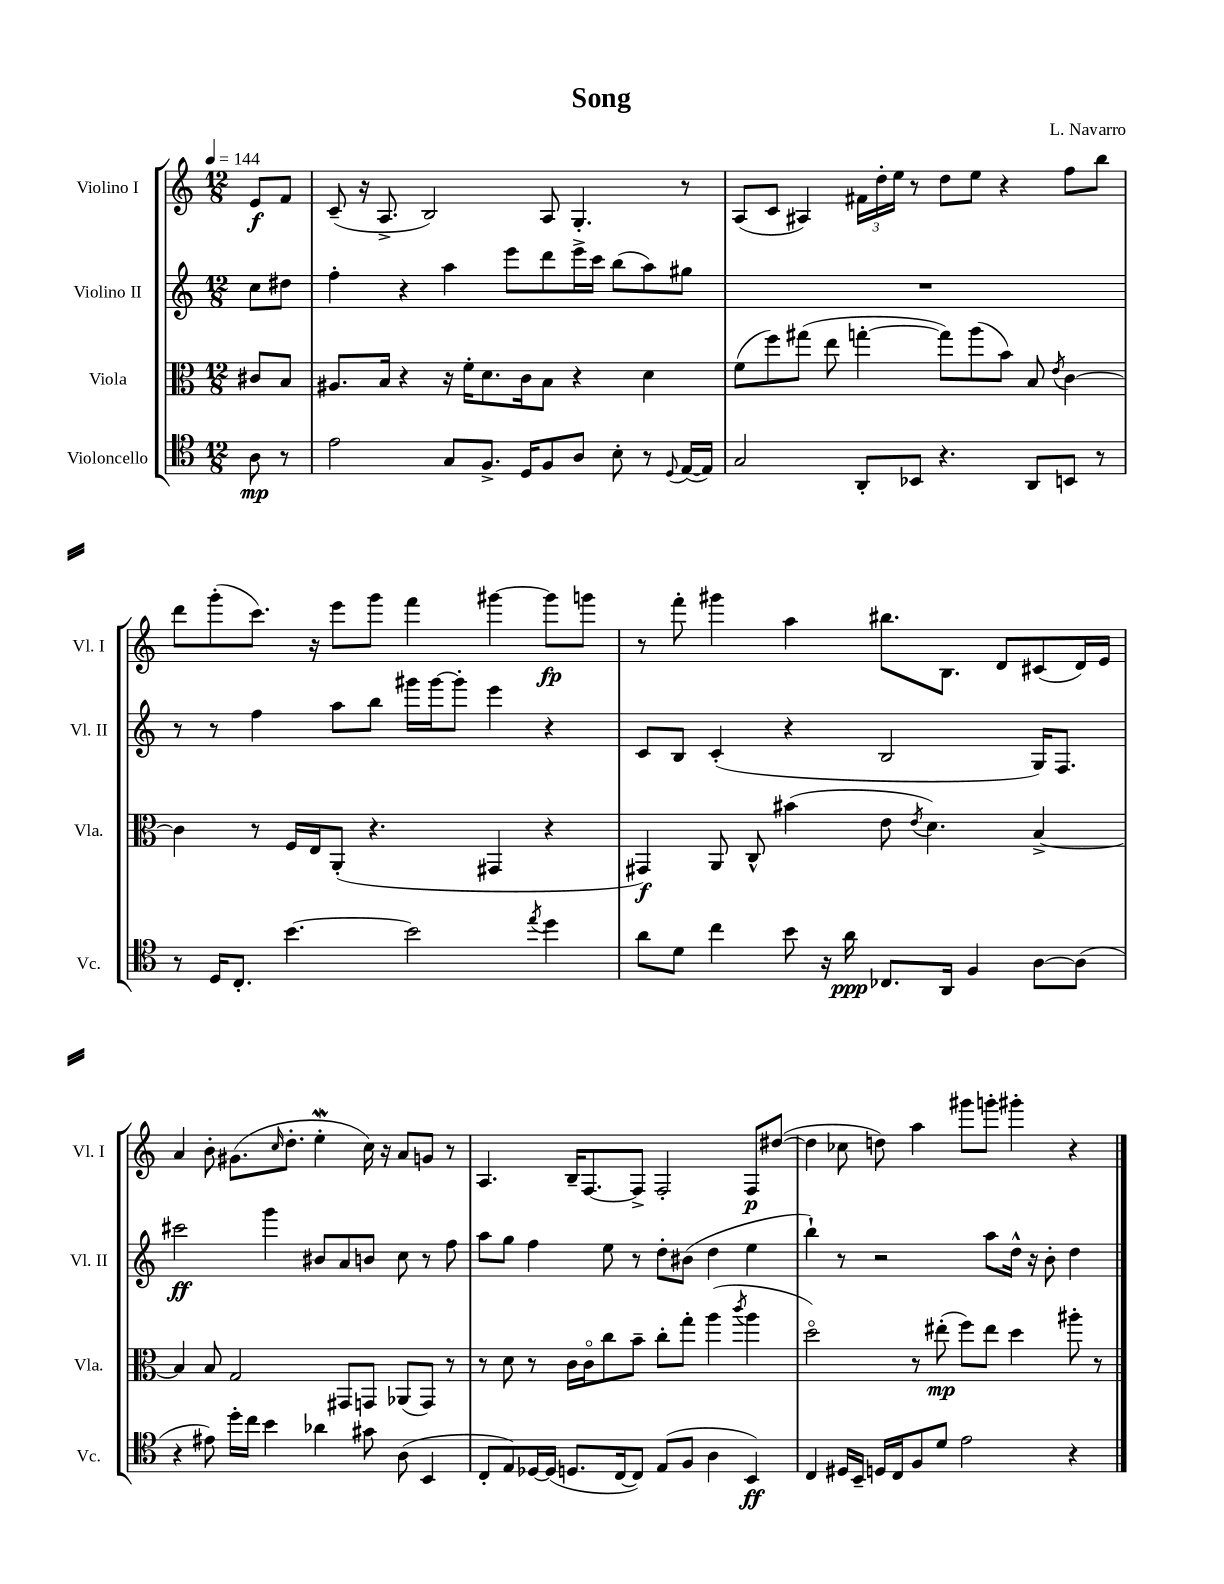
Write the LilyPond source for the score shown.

\header { title = "Song" composer = "L. Navarro" }
<<
\new StaffGroup <<
\new Staff = "s0" \with { instrumentName = "Violino I" shortInstrumentName = "Vl. I" } {
    \clef treble \key c \major \numericTimeSignature \time 12/8 \partial 4 \tempo 4 = 144
    e'8\f f'8 |
    c'8--( r16 a8.-> b2) a8 g4.-. r8 |
    a8( c'8 ais4) \tuplet 3/2 { fis'16 d''16-. e''16 } r8 d''8 e''8 r4 f''8 b''8 |
    d'''8 g'''8-.( c'''8.) r16 e'''8 g'''8 f'''4 gis'''4~ gis'''8\fp g'''8 |
    r8 f'''8-. gis'''4 a''4 bis''8. b8. d'8 cis'8( d'16) e'16 |
    a'4 b'8-. gis'8.( \grace { c''16 } d''8.-. e''4-.\mordent c''16) r16 a'8 g'8 r8 |
    a4. b16-- f8.~ f8-> f2-. f8\p dis''8~( |
    dis''4 ces''8 d''8) a''4 gis'''8 g'''8-. gis'''4-. r4 \bar "|." |
}
\new Staff = "s1" \with { instrumentName = "Violino II" shortInstrumentName = "Vl. II" } {
    \clef treble \key c \major \numericTimeSignature \time 12/8 \partial 4
    c''8 dis''8 |
    f''4-. r4 a''4 e'''8 d'''8 e'''16-> c'''16 b''8( a''8) gis''8 |
    R1. |
    r8 r8 f''4 a''8 b''8 gis'''16 gis'''16~ gis'''8-. e'''4 r4 |
    c'8 b8 c'4-.( r4 b2 g16) f8. |
    cis'''2\ff g'''4 bis'8 a'8 b'8 c''8 r8 f''8 |
    a''8 g''8 f''4 e''8 r8 d''8-. bis'8( d''4 e''4 |
    b''4-!) r8 r2 a''8 d''16-^ r16 b'8-. d''4 \bar "|." |
}
\new Staff = "s2" \with { instrumentName = "Viola" shortInstrumentName = "Vla." } {
    \clef alto \key c \major \numericTimeSignature \time 12/8 \partial 4
    cis'8 b8 |
    ais8. b16 r4 r16 f'16-. d'8. c'16 b8 r4 d'4 |
    f'8( f''8) gis''8( e''8 g''4~-. g''8) a''8( b'8) b8 \acciaccatura { e'8 } c'4~ |
    c'4 r8 f16 e16 a,8-.( r4. gis,4 r4 |
    gis,4\f) a,8 c8-^ bis'4( e'8 \acciaccatura { e'8 } d'4.) b4~-> |
    b4 b8 g2 gis,8 g,8 aes,8( g,8) r8 |
    r8 d'8 r8 c'16 c'16\flageolet c''8 b'8-- c''8-. g''8-. a''4( \acciaccatura { c'''8 } a''4 |
    d''2\flageolet) r8 eis''8-.\mp( f''8) eis''8 d''4 ais''8-. r8 \bar "|." |
}
\new Staff = "s3" \with { instrumentName = "Violoncello" shortInstrumentName = "Vc." } {
    \clef tenor \key c \major \numericTimeSignature \time 12/8 \partial 4
    a8\mp r8 |
    e'2 g8 f8.-> d16 f8 a8 b8-. r8 \appoggiatura { d8 } e16~( e16) |
    g2 a,8-. bes,8 r4. a,8 b,8 r8 |
    r8 d16 c8.-. b'4.~ b'2 \acciaccatura { e''8 } d''4 |
    a'8 d'8 c''4 b'8 r16 a'16\ppp ces8. a,16 f4 a8~ a8( |
    r4 eis'8) d''16-. c''16 b'4 aes'4 gis'8 a8( b,4 |
    c8-. e8) des16~ des16( d8. c16~ c8) e8( f8 a4 b,4\ff) |
    c4 dis16 b,16-- d16 c16 f8 d'8 e'2 r4 \bar "|." |
}
>>
>>
\layout { \context { \Score \remove "Bar_number_engraver" } }
